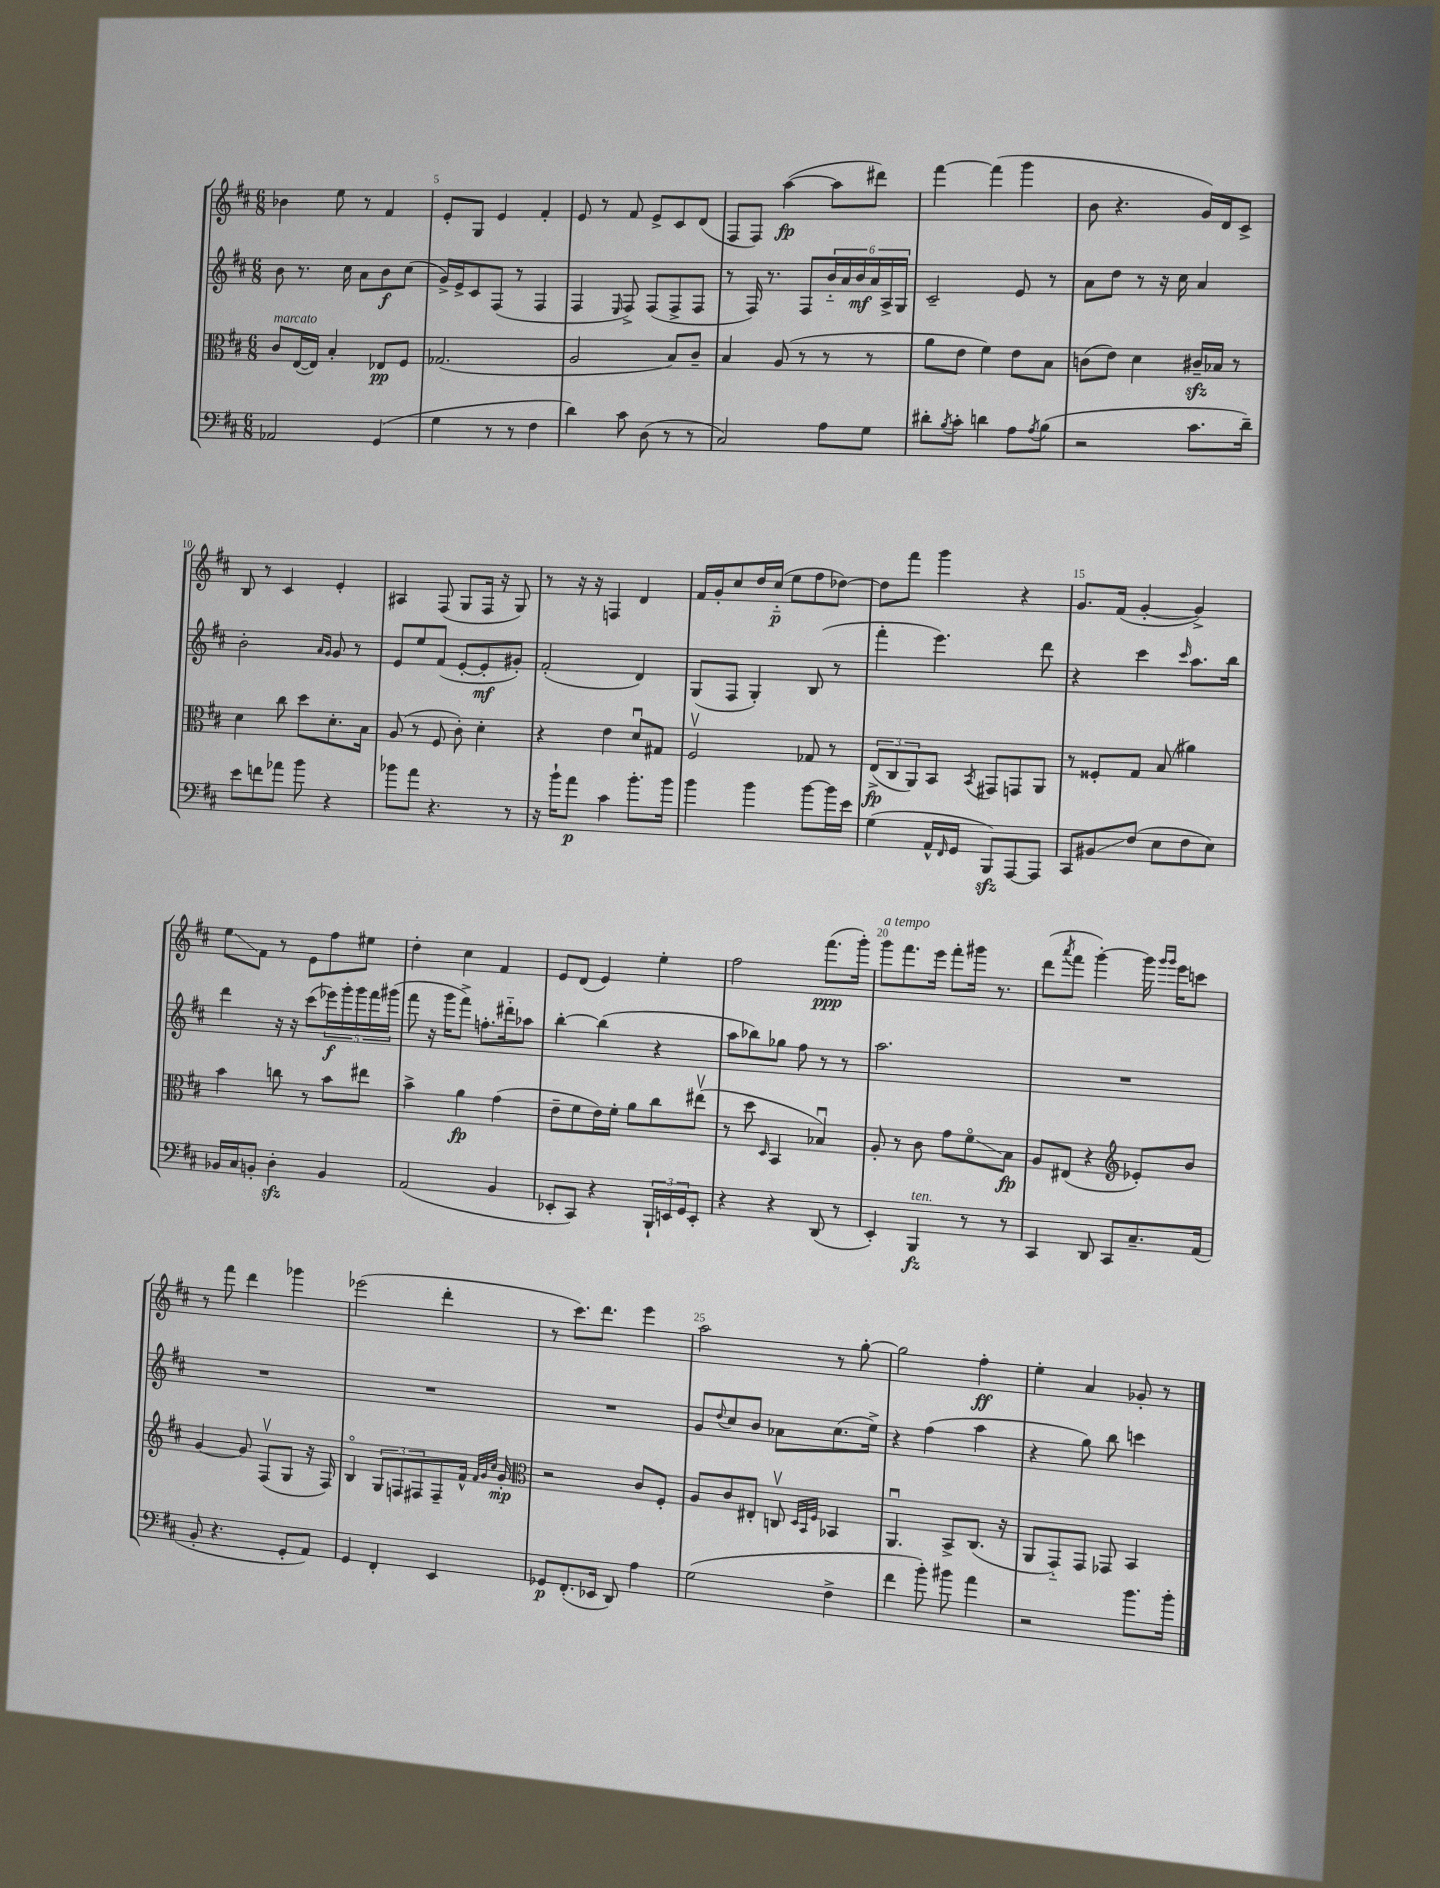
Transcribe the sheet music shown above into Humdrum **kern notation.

**kern	**kern	**kern	**kern
*staff4	*staff3	*staff2	*staff1
*clefF4	*clefC3	*clefG2	*clefG2
*k[f#c#]	*k[f#c#]	*k[f#c#]	*k[f#c#]
*M6/8	*M6/8	*M6/8	*M6/8
2AA-/	8c#/L	8b\	4b-\
.	([16E/L	8.r	.
.	16E/]JJ)	.	.
.	4B'/	.	8ee\
.	.	16cc#\	.
.	.	8a\L	8r
(4GG/	8E-/L	8b\	4f#/
.	8F#/J	(8cc#\J	.
=	=	=	=
4G\	(2.G-/	16g^/LL)	8e'/L
.	.	16e^/J	.
.	.	8c#/	8G/J
8r	.	(8F#/J	4e/
8r	.	8r	.
4F#\	.	4F#/	4f#'/
=	=	=	=
4d\)	2A/	4F#/	8e/
.	.	.	8r
.	.	16qqE/	.
8c#\	.	8F#^/)	8f#/
(8D\	.	(8F#/L	8e^/L
8r	8B/L)	8F#^/	8c#/
8r	8c#~/J	8F#/J	(8d/J
=	=	=	=
2C#/)	4B/	8r	8F#/L
.	.	16F#/)	8F#/J)
.	.	8.r	.
.	(8A/	.	([4aa\
.	8r	8F#/L	.
8A\L	8r	24b'~/L	8aa\]L
.	.	24a/	.
.	.	24b/	.
8G\J	8r	24a/	8ddd#\J)
.	.	24A^/	.
.	.	24G/JJ	.
=	=	=	=
8d#'\L	8a\L	2c#~/	[4fff#\
8qB/	.	.	.
8c#'\J	8e\J	.	.
4d\	4f#\)	.	(4fff#\]
8A\L	8e\L	8e/	4ggg\
8qA/	.	.	.
(8B\J	8B\J	8r	.
=	=	=	=
2r	(8c\L	8a\L	8b\
.	8e\J)	8dd\J	4.r
.	4d\	8r	.
.	.	16r	.
.	.	16cc#\	.
8.c#\L	16c#~/LL	4a/	16g/LL)
.	16B-/JJ	.	16d/J
.	8r	.	8c#^/J
16d~\Jk)	.	.	.
=	=	=	=
8e\L	4d\	2b'\	8B/
8f\	.	.	8r
8a-\J	8cc#\	.	4c#/
8b\	8dd\L	.	.
.	.	16qqa/LL	.
.	.	16qqg/JJ	.
4r	8.d'\	8g/	4e'/
.	.	8r	.
.	16B\Jk	.	.
=	=	=	=
8b-\L	(8A/	8e/L	4A#/
8a\J	8r	8ee/	.
4.r	8F#/	(8f#/J	(8F#/
.	8c#'\)	[8e'/L	8G/L
.	4d'\	8e'/]	16F#/Jk
.	.	.	16r
8r	.	8g#'/J)	8G/)
=	=	=	=
16r	4r	(2f#'/	8r
16b`\LK	.	.	.
8a\J	.	.	16r
.	.	.	16r
4c#\	4e\	.	4F/
8.b'\L	8du/L	4d/)	4d/
.	8G#/J	.	.
16b\Jk	.	.	.
=	=	=	=
4b\	2F#v/	(8G/L	16f#/LL
.	.	.	16g'/J
.	.	8F#/J	8cc#/
4b\	.	4G'/)	16dd/L
.	.	.	(16cc#'~/JJ
.	.	.	8ee\L
[8b\L	8G-/	(8B/	8ff#\
16b\]L	8r	8r	[8dd-\J)
16e\JJ	.	.	.
=	=	=	=
(4G\	(12E^/L	4fff#'\	8dd-\]L
.	12C#/	.	.
.	.	.	8fff#\J
.	12AA/)	.	.
16AA^^/LL	8BB/J	4.eee\)	4ggg\
16qqFF#/	.	.	.
16GG/JJ	.	.	.
.	8qBB/	.	.
8BBB/L)	8GG#/L	.	.
[8AAA/	8GG/	.	4r
8AAA/]J	8AA/J	8ddd\	.
=	=	=	=
8CC#/L	8r	4r	8.g/L
8BB#/	8F##'/L	.	.
.	.	.	(16f#/Jk
(8F#/J	8G/J	4ccc#\	[4g'/
8E\L	(8B/	.	.
.	.	16qqccc#/	.
8F#\	4a#\)	8.aa\L	4g^/])
8E\J)	.	.	.
.	.	16bb\Jk	.
=	=	=	=
16BB-/LL	4b\	4ddd\	8ee\L
16C#/J	.	.	.
8BB'/J	.	.	8f#\J
4D'\	8cc\	16r	8r
.	.	16r	.
.	8r	(8ccc#\L	8e\L
4BB/	8b\L	20eee-\L)	8ff#\
.	.	20ggg'\	.
.	.	20ggg\	.
.	8ee#\J	.	8ee#\J
.	.	20fff#\	.
.	.	(20ggg#\JJ	.
=	=	=	=
(2AA/	4b^\	8fff#\	4dd'\
.	.	16r	.
.	.	16ggg\LK	.
.	4a\	8fff#^\J)	4cc#\
.	.	8.ff'\L	.
4BB/	(4g\	.	4f#/
.	.	16ddd#'~\k	.
.	.	8aa-\J	.
=	=	=	=
8EE-'/L	8e~\L	[4bb'\	8e/L
8CC#/J)	8f#\	.	(8d/J
4r	16e\L)	(4bb\]	4e/)
.	16f#'\JJ	.	.
.	8a\L	.	.
24BBB`/LL	8cc#\	4r	4ee'\
24EE/	.	.	.
24GG/J	.	.	.
8EE'/J	(8ee#v\J	.	.
=	=	=	=
4r	8r	8aa\L	2ff#\
.	8dd\	8bb-\)	.
.	16qqD/	.	.
4r	4BB/	8gg-\J	.
.	.	8ff#\	.
(8DD/	4B-u/)	8r	(8.fff#\L
8r	.	8r	.
.	.	.	16ggg'\Jk)
=	=	=	=
4EE'/)	8A'/	2.aa\	8ggg\L
.	8r	.	8.fff#\
4BBB/	8c#\	.	.
.	.	.	16eee\Jk
.	8g\L	.	8fff#'\L
8r	8f#o\	.	16ggg#\Jk
.	.	.	8.r
8r	8B\J	.	.
=	=	=	=
4CC#/	8A/L	2.r	(8ddd\L
.	.	.	8qaaa/
.	(8E#/J	.	8fff#\J
8DD/	4r	.	[4ggg'\)
8CC#/L	.	.	.
*	*clefG2	*	*
8.C#~/	8e-'/L)	.	16ggg\]
.	.	.	16qqggg/LL
.	.	.	16qqggg/JJ
.	.	.	16eee\LK
.	8b/J	.	8ccc\J
(16AA/Jk	.	.	.
=	=	=	=
8BB'/	[4g/	2.r	8r
4.r	.	.	8fff#\
.	8g/]	.	4ddd\
.	(8F#v/L	.	.
8GG'/L	8G/J	.	4ggg-\
8AA/J)	16r	.	.
.	16F#/)	.	.
=	=	=	=
4GG/	4Bo/	2.r	(2eee-\
4FF#'/	12G/L	.	.
.	12F/	.	.
.	12F#/	.	.
4EE/	8F#~/	.	4ddd'\
.	16f#^^/Jk	.	.
.	32qqf#/LLL	.	.
.	32qqg/	.	.
.	32qqcc#/JJJ	.	.
.	16g'/	.	.
=	=	=	=
*	*clefC3	*	*
8GG-/L	2r	2.r	8r
(8.FF#'/	.	.	8.ccc#\L)
16EE-/Jk	.	.	8.ddd\J
8DD/)	.	.	.
4A\	8c#/L	.	4eee\
.	8F#'/J	.	.
=	=	=	=
(2G\	8A/L	8g/L	2aa\
.	.	8qqdd/	.
.	8c#/	8cc#/	.
.	8E#'/J	8b/J	.
.	8Cv/	8a-\L	.
.	32qqD/LLL	.	.
.	32qqBB/	.	.
.	32qqF#/JJJ	.	.
4F#^\	4BB-/	(8.cc#\	8r
.	.	.	[8gg'\
.	.	16ee^\Jk)	.
=	=	=	=
4f#\	4.AAu/	4r	2gg\]
8b'\)	.	(4ff#\	.
8b#\	8BB^/L	.	.
4a\	(8.C#/J	4aa\	4ff#'\
.	16r	.	.
=	=	=	=
2r	8AA/L	4r	4ee'\
.	8GG'~/)	.	.
.	8GG/J	8gg\)	4a/
.	8GG-/	8bb\	.
8.b\L	4BB/	4ccc\	8g-'/
.	.	.	8r
16b'\Jk	.	.	.
==	==	==	==
*-	*-	*-	*-
